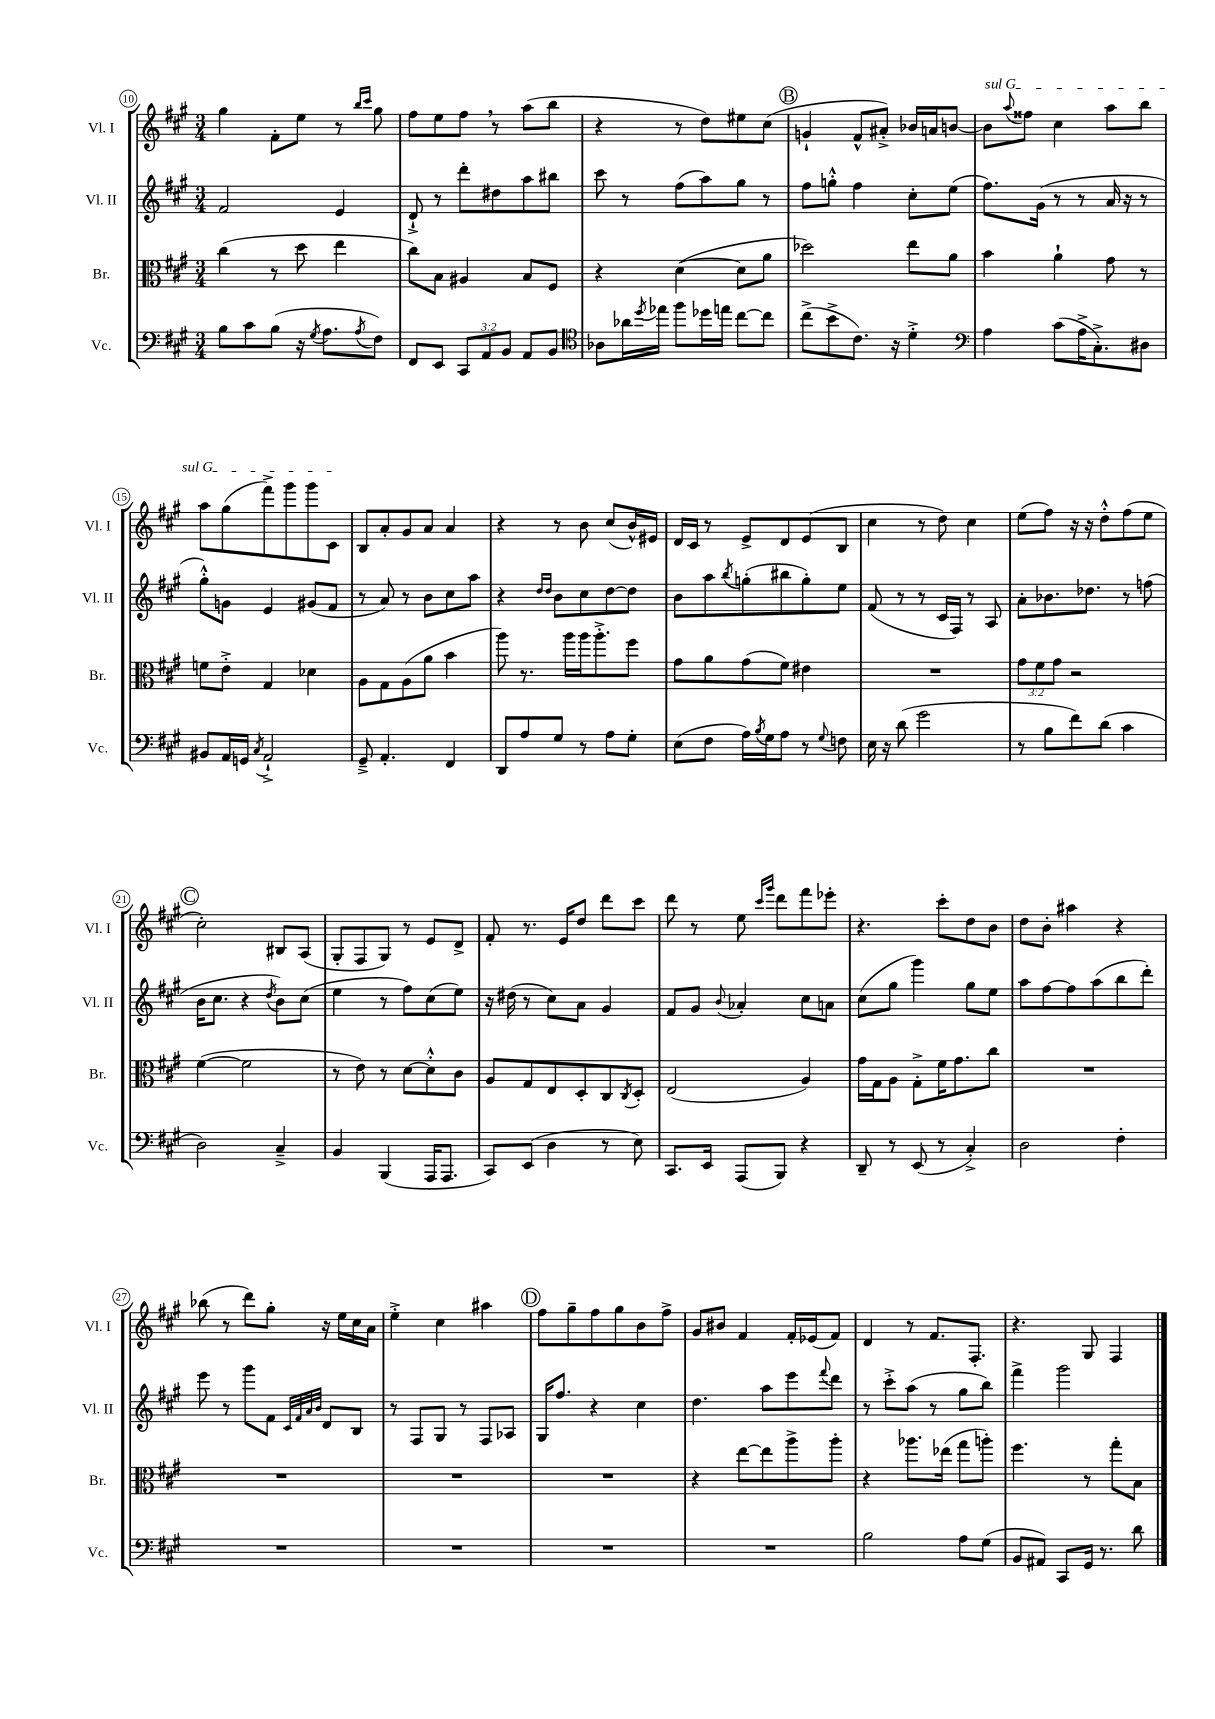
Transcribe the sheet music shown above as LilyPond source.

<<
\new StaffGroup <<
\new Staff = "s0" \with { instrumentName = "Vl. I" shortInstrumentName = "Vl. I" } {
    \clef treble \key a \major \numericTimeSignature \time 3/4
    gis''4 fis'8-. e''8 r8 \grace { b''16 cis'''16 } gis''8 |
    fis''8 e''8 fis''8 \breathe r8 a''8( b''8 |
    r4 r8 d''8) eis''8 cis''8( |
    \mark \markup { \circle "B" } g'4-! fis'8-^ ais'8-.->) bes'16 a'16 b'8~ |
    \once \override TextSpanner.bound-details.left.text = \markup { \italic "sul G" } b'8\startTextSpan \appoggiatura { a''8 } fisis''8 cis''4 a''8 b''8 |
    a''8 gis''8( fis'''8->) gis'''8 gis'''8 cis'8\stopTextSpan |
    b8 a'8-. gis'8 a'8 a'4 |
    r4 r8 b'8 cis''8( b'16-^) eis'16 |
    d'16 cis'16 r8 e'8-> d'8 e'8( b8 |
    cis''4 r8 d''8) cis''4 |
    e''8( fis''8) r16 r16 d''8-.-^ fis''8( e''8 |
    \mark \markup { \circle "C" } cis''2-.) bis8 a8( |
    gis8-. fis8 gis8) r8 e'8 d'8-> |
    fis'8-. r8. e'16 d''8 d'''8 cis'''8 |
    d'''8 r8 e''8 \grace { cis'''16 gis'''16 } d'''8 fis'''8 ees'''8-. |
    r4. cis'''8-. d''8 b'8 |
    d''8 b'8-. ais''4 r4 |
    bes''8( r8 d'''8) gis''8-. r16 e''16 cis''16 a'16 |
    e''4-.-> cis''4 ais''4 |
    \mark \markup { \circle "D" } fis''8 gis''8-- fis''8 gis''8 b'8 fis''8-> |
    gis'8 bis'8 fis'4 fis'16-. ees'16( fis'8) |
    d'4 r8 fis'8. fis8.-. |
    r4. gis8 fis4 \bar "|." |
}
\new Staff = "s1" \with { instrumentName = "Vl. II" shortInstrumentName = "Vl. II" } {
    \clef treble \key a \major \numericTimeSignature \time 3/4
    fis'2 e'4 |
    d'8-!-> r8 d'''8-. dis''8 a''8 bis''8 |
    cis'''8 r8 fis''8( a''8) gis''8 r8 |
    \mark \markup { \circle "B" } fis''8 g''8-.-^ fis''4 cis''8-. e''8( |
    fis''8.) gis'16( r8 r8 a'16 r16 r8 |
    gis''8-.-^) g'8 e'4 gis'8( fis'8 |
    r8 a'8) r8 b'8 cis''8 a''8 |
    r4 \grace { d''16 d''16 } b'8 cis''8 d''8~ d''8 |
    b'8 a''8 \acciaccatura { b''8 } g''8-.( bis''8 g''8-.) e''8 |
    fis'8( r8 r8 cis'16 fis16) r8 a8 |
    a'8-. bes'8. des''8. r8 f''8( |
    \mark \markup { \circle "C" } b'16 cis''8. r4 \acciaccatura { d''8 } b'8) cis''8( |
    e''4 r8 fis''8) cis''8( e''8) |
    r16 dis''16( r8 cis''8) a'8 gis'4 |
    fis'8 gis'8 \appoggiatura { b'8 } aes'4-. cis''8 a'8 |
    cis''8( gis''8 gis'''4) gis''8 e''8 |
    a''8 fis''8~ fis''8 a''8( b''8 d'''8-.) |
    e'''8 r8 gis'''8 fis'8 \grace { cis'32 fis'32 a'32 b'32 } d'8 b8 |
    r8 fis8 gis8 r8 fis8 aes8 |
    \mark \markup { \circle "D" } gis16 fis''8. r4 cis''4 |
    d''4. a''8 e'''8 \appoggiatura { fis'''8 } d'''8 |
    r8 cis'''8-.-> a''8( r8 gis''8 b''8) |
    fis'''4-> gis'''2 \bar "|." |
}
\new Staff = "s2" \with { instrumentName = "Br." shortInstrumentName = "Br." } {
    \clef alto \key a \major \numericTimeSignature \time 3/4 \override Staff.TupletNumber.text = #tuplet-number::calc-fraction-text
    cis''4( r8 d''8 e''4 |
    cis''8) b8 ais4 b8 fis8 |
    r4 d'4~( d'8 a'8 |
    \mark \markup { \circle "B" } des''2) e''8 a'8 |
    b'4 a'4-! gis'8 r8 |
    f'8 e'8-.-> gis4 des'4 |
    a8 gis8 a8( a'8 b'4 |
    a''8) r8. a''16 a''16 a''8.-.-> fis''8 |
    gis'8 a'8 gis'8( fis'8) eis'4 |
    R2. |
    \tuplet 3/2 { gis'8 fis'8 gis'8 } r2 |
    \mark \markup { \circle "C" } fis'4~( fis'2 |
    r8 e'8) r8 d'8~ d'8-.-^ cis'8 |
    a8 gis8 e8 d8-. cis8 \acciaccatura { cis8 } d8-. |
    e2( a4) |
    gis'16 gis16 a8 gis8-.-> fis'16 gis'8. cis''8 |
    R2. |
    R2. |
    R2. |
    \mark \markup { \circle "D" } R2. |
    r4 e''8~ e''8 a''8-> a''8-. |
    r4 aes''8. ees''16( gis''8 a''8-.) |
    fis''4. r8 gis''8-. b8 \bar "|." |
}
\new Staff = "s3" \with { instrumentName = "Vc." shortInstrumentName = "Vc." } {
    \clef bass \key a \major \numericTimeSignature \time 3/4 \override Staff.TupletNumber.text = #tuplet-number::calc-fraction-text
    b8 cis'8 b8( r16 \acciaccatura { gis8 } a8. \acciaccatura { a8 } fis8) |
    fis,8 e,8 \tuplet 3/2 { cis,8 a,8 b,8 } a,8 b,8 |
    \clef tenor aes8 aes'16 \acciaccatura { d''8 } ees''16 fis''8 des''16 e''16 cis''8~ cis''8 |
    \mark \markup { \circle "B" } cis''8->( b'8-> cis'8.) r16 d'4-.-> |
    \clef bass a4 cis'8( a16-> cis8.-.->) dis8 |
    bis,8 a,16 g,16 \acciaccatura { cis8 } a,2-!-> |
    gis,8---> a,4.-. fis,4 |
    d,8 a8 gis8 r8 a8 gis8-. |
    e8( fis8 a16) \acciaccatura { b8 } gis16 a8 r8 \appoggiatura { gis8 } f8 |
    e16 r16 d'8( gis'2 |
    r8 b8 fis'8) d'8( cis'4 |
    \mark \markup { \circle "C" } d2) cis4---> |
    b,4 b,,4( a,,16 a,,8. |
    cis,8) e,8( d4 r8 e8) |
    cis,8. e,16 a,,8( b,,8) r4 |
    d,8-- r8 e,8( r8 cis4-.->) |
    d2 fis4-. |
    R2. |
    R2. |
    \mark \markup { \circle "D" } R2. |
    R2. |
    b2 a8 gis8( |
    b,8 ais,8) cis,8 gis,16 r8. d'8 \bar "|." |
}
>>
>>
\layout { \context { \Score currentBarNumber = #10 \override BarNumber.stencil = #(make-stencil-circler 0.1 0.3 ly:text-interface::print) } }
